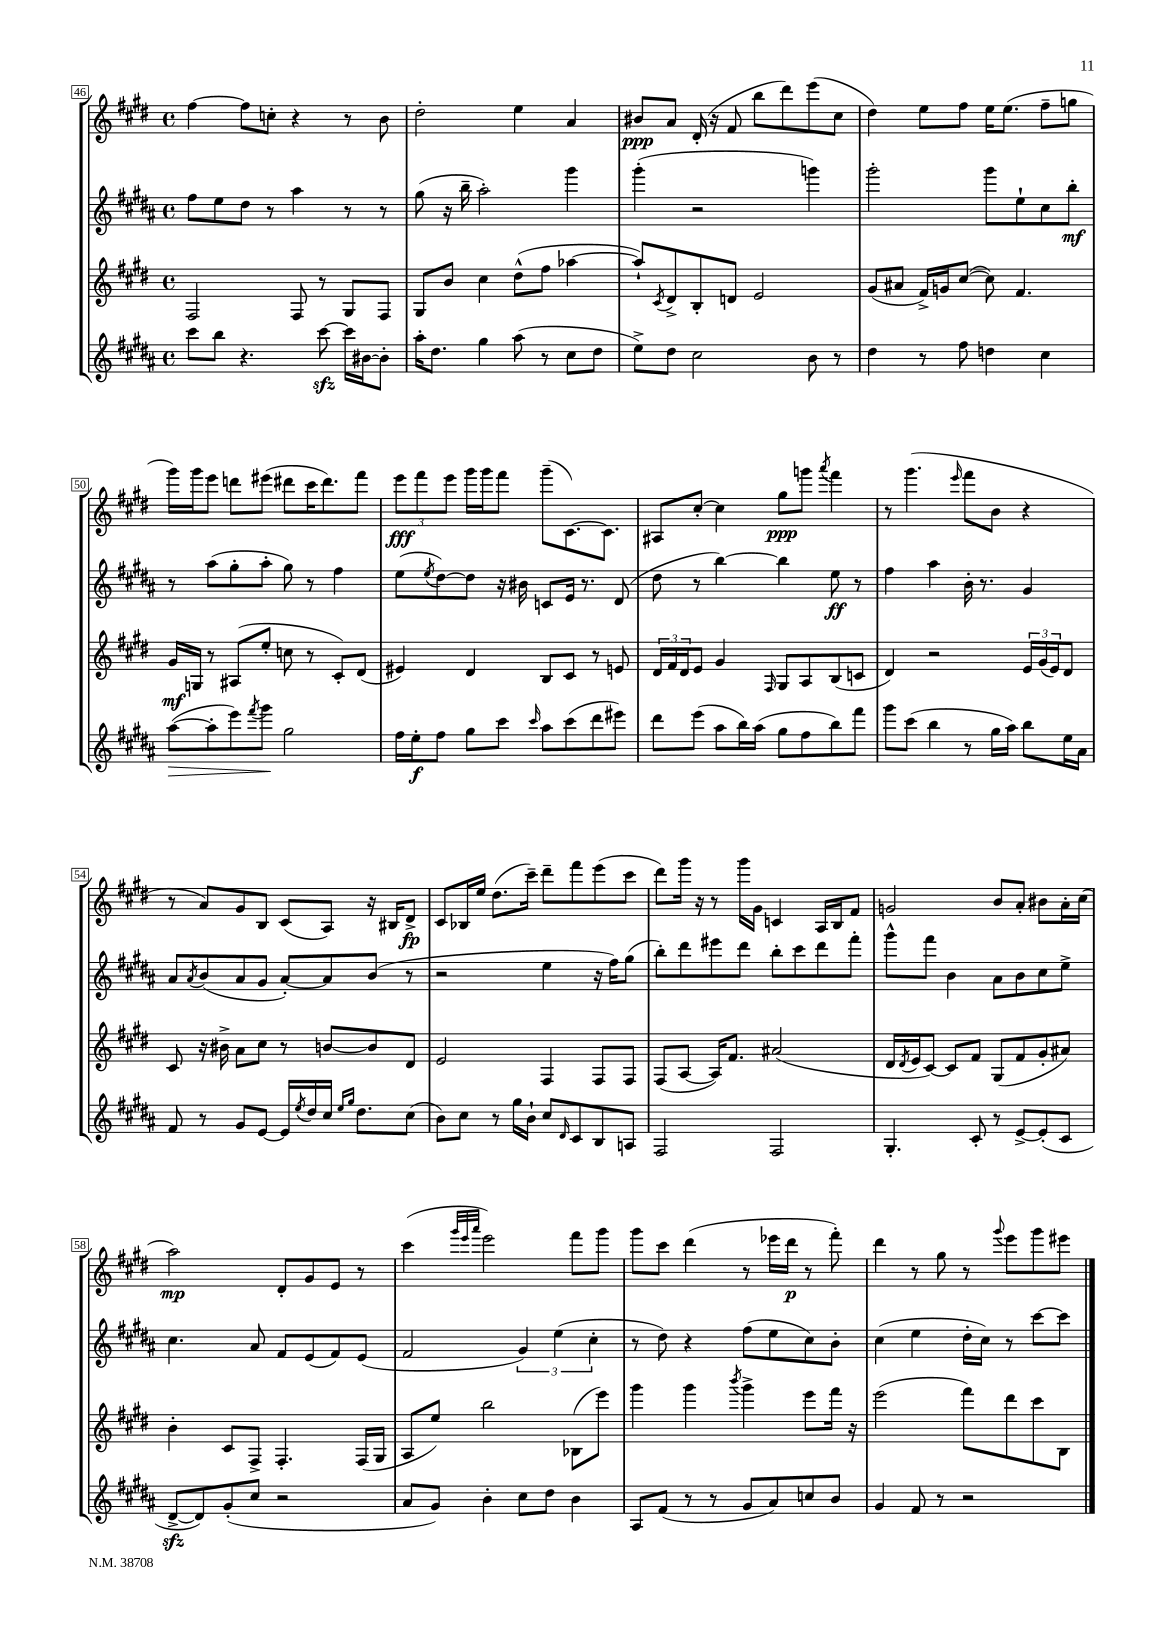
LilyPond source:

<<
\new StaffGroup <<
\new Staff = "s0" {
    \clef treble \key e \major \defaultTimeSignature \time 4/4
    fis''4~ fis''8 c''8-. r4 r8 b'8 |
    dis''2-. e''4 a'4 |
    bis'8\ppp a'8 dis'16-.( r16 fis'8 b''8 dis'''8) e'''8( cis''8 |
    dis''4) e''8 fis''8 e''16 e''8.( fis''8-- g''8 |
    gis'''16) gis'''16 e'''8 d'''8 eis'''8( dis'''8 cis'''16 dis'''8.) fis'''8 |
    \tuplet 3/2 { e'''8\fff fis'''8 e'''8 } gis'''16 gis'''16 fis'''8 gis'''8--( cis'8.~) cis'8. |
    ais8 cis''8~-. cis''4 gis''8\ppp g'''8 \acciaccatura { a'''8 } fis'''4 |
    r8 gis'''4.( \grace { e'''16 } fis'''8 b'8 r4 |
    r8 a'8) gis'8 b8 cis'8( a8) r16 bis16 dis'8->\fp |
    cis'8 bes16 e''16 dis''8.( cis'''16--) dis'''8-- fis'''8 e'''8( cis'''8 |
    dis'''8) gis'''16 r16 r8 gis'''16 gis'16 c'4 a16 b16 fis'8 |
    g'2 b'8 a'8-. bis'8 a'16-. cis''16( |
    a''2\mp) dis'8-. gis'8 e'8 r8 |
    cis'''4( \grace { gis'''32 e'''32 a'''32 } e'''2) fis'''8 gis'''8 |
    gis'''8 cis'''8 dis'''4( r8 ees'''16 dis'''16\p r8 fis'''8-.) |
    dis'''4 r8 gis''8 r8 \appoggiatura { gis'''8 } e'''8 gis'''8 eis'''8 \bar "|." |
}
\new Staff = "s1" {
    \clef treble \key b \major \defaultTimeSignature \time 4/4
    fis''8 e''8 dis''8 r8 ais''4 r8 r8 |
    gis''8( r16 b''16-- ais''2-.) gis'''4 |
    gis'''4-.( r2 g'''4) |
    gis'''2-. gis'''8 e''8-! cis''8 b''8-.\mf |
    r8 ais''8( gis''8-. ais''8-. gis''8) r8 fis''4 |
    e''8( \acciaccatura { e''8 } dis''8~) dis''8 r16 bis'16 c'8 e'16 r8. dis'8( |
    dis''8 r8 b''4~) b''4 e''8\ff r8 |
    fis''4 ais''4 b'16-. r8. gis'4 |
    ais'8 \acciaccatura { ais'8 } b'8( ais'8 gis'8 ais'8~-.) ais'8 b'8( r8 |
    r2 e''4 r16 fis''16) gis''8( |
    b''8-.) dis'''8 eis'''8 dis'''8 b''8-. cis'''8 dis'''8 fis'''8-. |
    gis'''8-^ fis'''8 b'4 ais'8 b'8 cis''8 e''8-> |
    cis''4. ais'8 fis'8 e'8( fis'8) e'8( |
    fis'2 \tuplet 3/2 { gis'4) e''4( cis''4-. } |
    r8 dis''8) r4 fis''8( e''8 cis''8) b'8-. |
    cis''4( e''4 dis''16-. cis''16) r8 cis'''8~ cis'''8 \bar "|." |
}
\new Staff = "s2" {
    \clef treble \key e \major \defaultTimeSignature \time 4/4
    fis2 fis8 r8 gis8 fis8 |
    gis8 b'8 cis''4 dis''8-^( fis''8 aes''4~ |
    aes''8-!) \acciaccatura { cis'8 } dis'8-> b8-. d'8 e'2 |
    gis'8( ais'8 fis'16->) g'16 cis''8~( cis''8) fis'4. |
    gis'16\mf g16 r8 ais8( e''8-. c''8 r8 cis'8-.) dis'8( |
    eis'4) dis'4 b8 cis'8 r8 e'8 |
    \tuplet 3/2 { dis'16 fis'16 dis'16 } e'8 gis'4 \grace { fis16 } gis8 a8 b8( c'8 |
    dis'4) r2 \tuplet 3/2 { e'16 gis'16( e'16) } dis'8 |
    cis'8 r16 bis'16-> a'8 cis''8 r8 b'8~ b'8 dis'8 |
    e'2 fis4 fis8 fis8 |
    fis8( a8~ a16) fis'8. ais'2( |
    dis'16 \acciaccatura { dis'8 } e'16 cis'8~) cis'8 fis'8 gis8( fis'8 gis'8-. ais'8) |
    b'4-. cis'8 fis8-> fis4.-. fis16( gis16 |
    a8 e''8) b''2 bes8( e'''8) |
    gis'''4 gis'''4 \acciaccatura { b'''8 } gis'''4-> e'''8 fis'''16 r16 |
    e'''2( fis'''8) dis'''8 cis'''8 b8 \bar "|." |
}
\new Staff = "s3" {
    \clef treble \key b \major \defaultTimeSignature \time 4/4
    cis'''8 b''8 r4. cis'''8~\sfz cis'''16 bis'16~ bis'8-. |
    ais''16-. dis''8. gis''4 ais''8( r8 cis''8 dis''8 |
    e''8->) dis''8 cis''2 b'8 r8 |
    dis''4 r8 fis''8 d''4 cis''4 |
    ais''8~\>( ais''8-. e'''8) \acciaccatura { fis'''8 } gis'''8\! gis''2 |
    fis''16 e''16-.\f fis''8 gis''8 cis'''8 \grace { cis'''16 } ais''8 cis'''8( dis'''8 eis'''8) |
    dis'''8 e'''8( ais''8 b''16) ais''16( gis''8 fis''8 b''8) fis'''8 |
    gis'''8 cis'''8( b''4 r8 gis''16 ais''16) b''8 e''16 ais'16 |
    fis'8 r8 gis'8 e'8~ e'16 \acciaccatura { e''8 } dis''16 cis''16 \grace { e''16 gis''16 } dis''8. cis''8( |
    b'8) cis''8 r8 gis''16 b'16-! cis''8 \grace { dis'16 } cis'8 b8 a8 |
    fis2 fis2 |
    gis4.-. cis'8-. r8 e'8~-> e'8-.( cis'8 |
    dis'8~->\sfz dis'8) gis'8-.( cis''8 r2 |
    ais'8 gis'8) b'4-. cis''8 dis''8 b'4 |
    ais8 fis'8( r8 r8 gis'8 ais'8) c''8 b'8 |
    gis'4 fis'8 r8 r2 \bar "|." |
}
>>
>>
\layout { \context { \Score currentBarNumber = #46 \override BarNumber.stencil = #(make-stencil-boxer 0.1 0.3 ly:text-interface::print) } }
